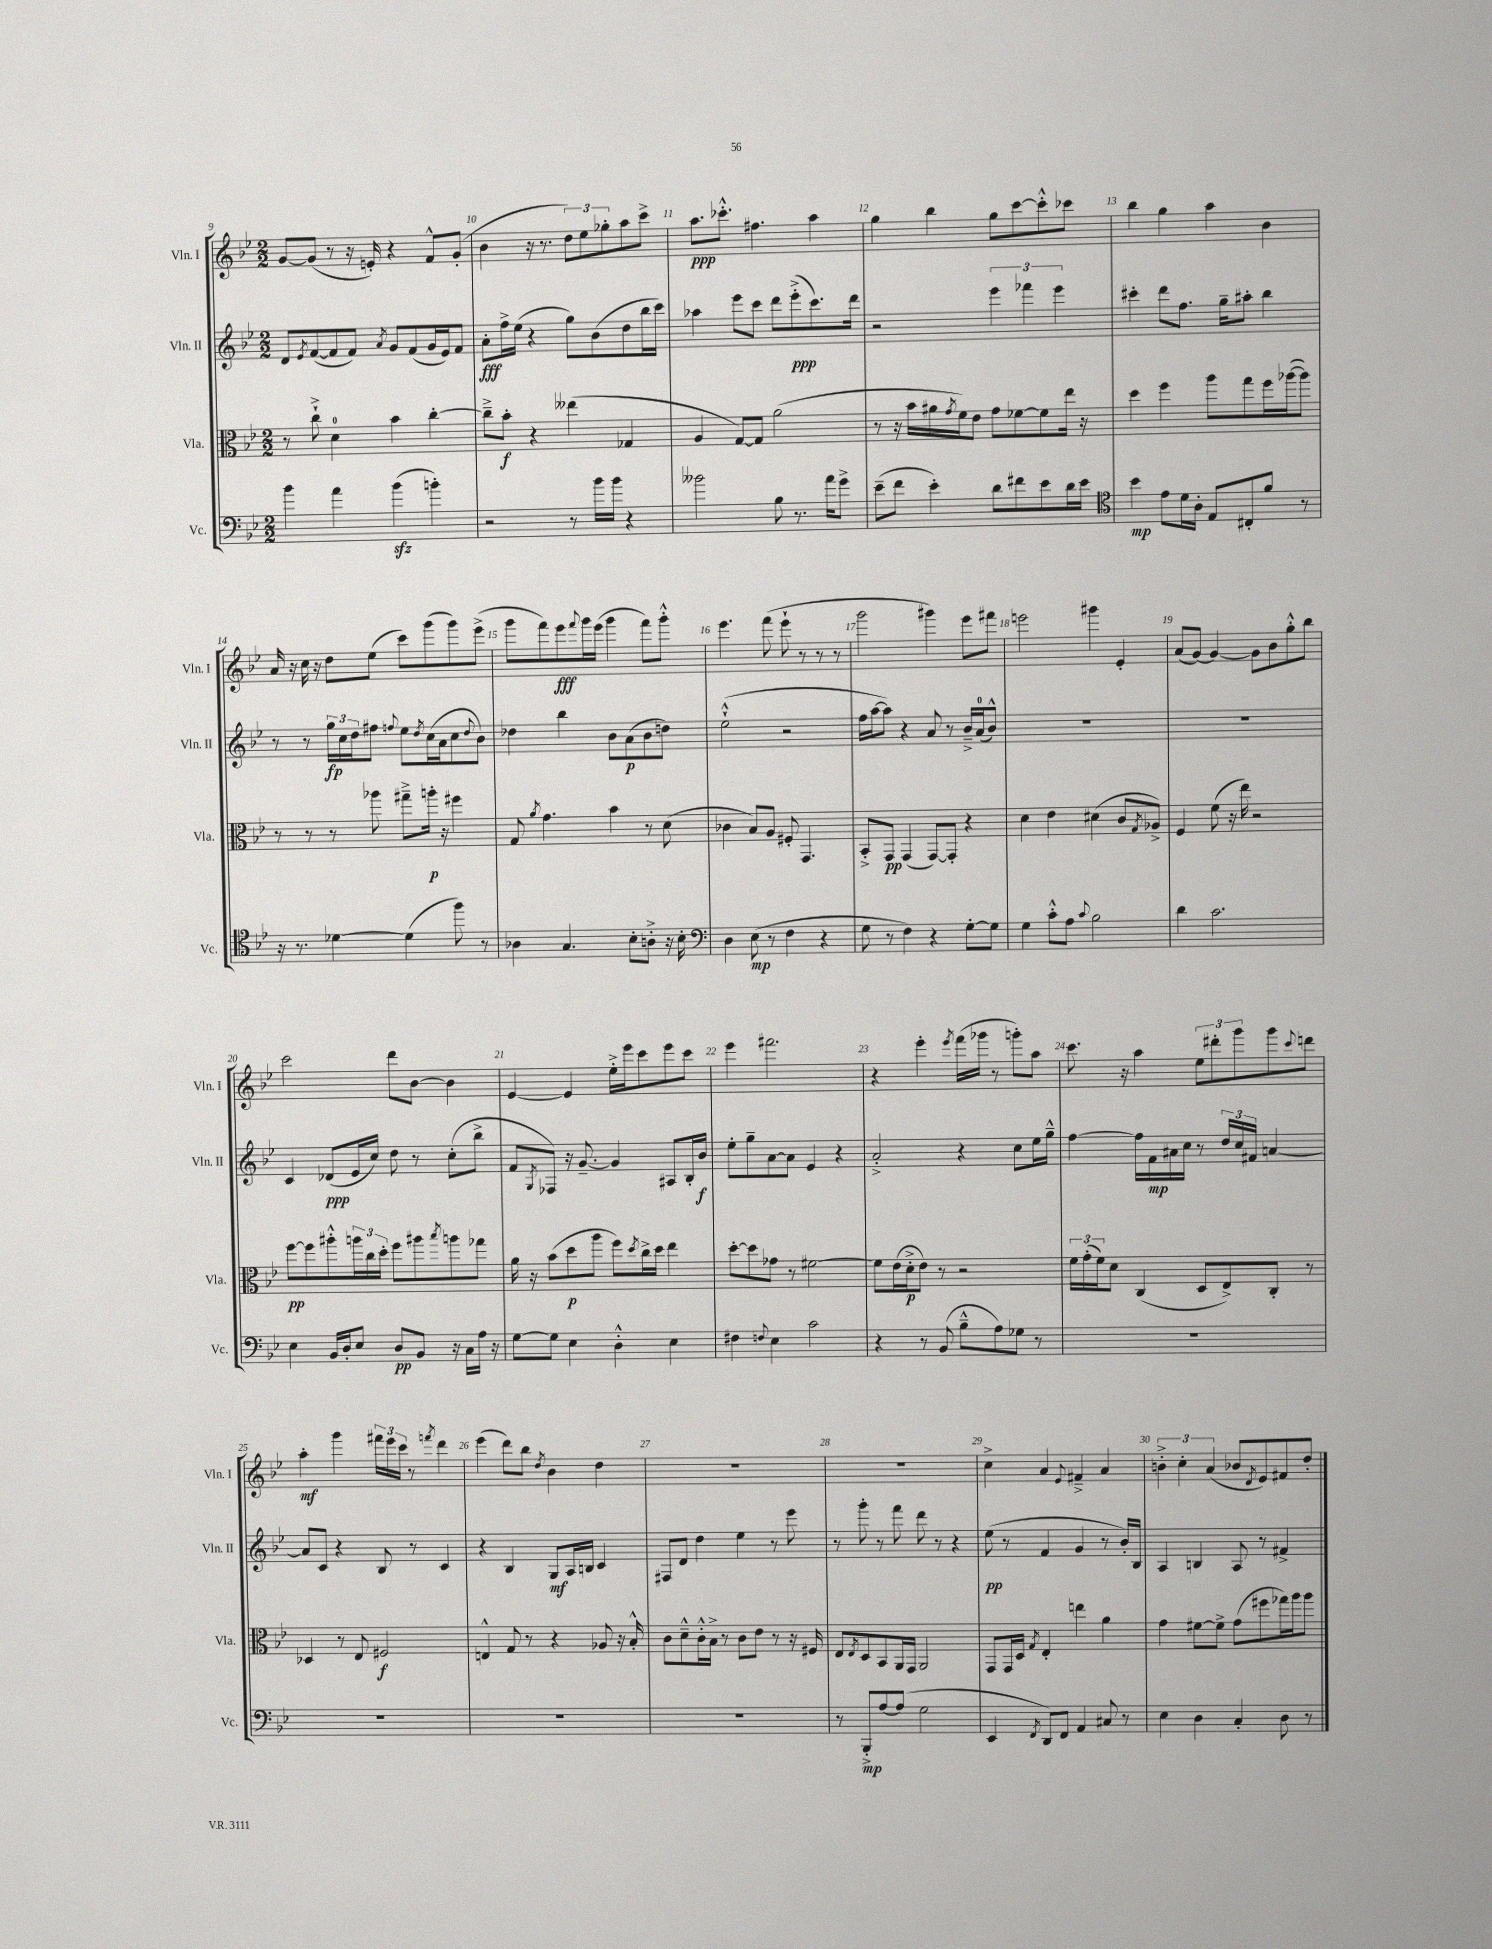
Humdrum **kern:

**kern	**kern	**kern	**kern
*staff4	*staff3	*staff2	*staff1
*clefF4	*clefC3	*clefG2	*clefG2
*k[b-e-]	*k[b-e-]	*k[b-e-]	*k[b-e-]
*M2/2	*M2/2	*M2/2	*M2/2
4b-	8r	8d	[8g
.	.	8qe-	.
.	8cc`^	([8f	(8g]
4a	4d	8f]	8r
.	.	8f)	16r
.	.	.	16e')
.	.	8qa	.
(4b-	4b-	8g	4r
.	.	(8f	.
4b')	[4cc'	16g	8f^^
.	.	16e-)	.
.	.	8f	(8g'
=	=	=	=
2r	8cc~^]	8a'	4b-
.	8b-'	16ff^	.
.	.	(16ee-	.
.	4r	4r	16r
.	.	.	8.r
8r	(4ee--	8gg)	12dd)
.	.	.	12ee-
16b-	.	(8b-	.
.	.	.	12gg-'
16b-	.	.	.
4r	4G-	8dd	8aa
.	.	16bb-	8ccc^
.	.	16ccc)	.
=	=	=	=
2b--	4A	4aa-	8.aa
.	.	.	8.ccc-'^^
.	[8G)	8eee-	.
.	8G]	8ccc	4.ff#
8B-	(2a	8ddd	.
8.r	.	(8eee-'^	.
.	.	8.ccc)	4aa
16a	.	.	.
8g^	.	.	.
.	.	16ddd	.
=	=	=	=
(8e-~	8r	2r	4gg
8f	16r	.	.
.	16b-	.	.
4e-')	16a#	.	4bb-
.	8qg	.	.
.	16f)	.	.
.	8e-	.	.
8d	8g	6eee-	8gg
8f#	[8f-	.	[8ccc
.	.	6fff-	.
8e-	8f-]	.	8ccc'^^]
.	.	6eee-	.
16d	16ee-	.	8ccc-
16e-	16r	.	.
=	=	=	=
*clefC4	*	*	*
4b-	4dd	4ccc#'	4bb-
8e-	4ff	8ddd	4gg
16d	.	8.ff	.
16A'	.	.	.
8E-	8aa	.	4aa
.	.	16gg~	.
8C#'	8gg	8aa#'	.
8f	16ff	4bb-	4b-
.	([16aa-	.	.
8r	8aa-])	.	.
=	=	=	=
16r	8r	8r	16a
8.r	.	.	16r
.	8r	8r	16cc
.	.	.	16r
[4d-	8r	24gg	8dd
.	.	24cc	.
.	.	24dd	.
.	8aa-	8ff#	(8ee-
.	.	8qqff	.
(4d-]	8gg#~^	8ee-	8ccc)
.	.	8qdd	.
.	16aa'	(16cc	(8ggg
.	16r	16a	.
8ff)	4ff#	8cc	8ggg)
.	.	8qqdd	.
8r	.	8b-)	(8eee-^
=	=	=	=
4A-	8G	4dd-	8ggg
.	8qa	.	.
.	4.g	.	8fff)
4.G	.	4bb-	8eee-
.	.	.	8qqfff
.	.	.	16ggg
.	.	.	(16eee-
.	4b-	8b-	4ggg
8B-'	.	(8a	.
8A'^	8r	8b-	8fff)
16r	(8d	8dd)	8ggg'^^
16B-'	.	.	.
=	=	=	=
*clefF4	*	*	*
4D	4c-	(2ee-`^^	4.eee-
(8E-	8B-)	.	.
8r	8A	.	(8fff
4F	8F#'	2r	8eee-`
.	4.GG	.	8r
4r	.	.	8r
.	.	.	8r
=	=	=	=
8G	8BB-'^	16ff	2ggg
.	.	[16aa	.
8r	8GG	8aa])	.
4F)	(4GG	4r	.
4r	[8GG)	8a	4ggg#)
.	8GG']	8r	.
[8G'	4r	16b-~^	8eee-
.	.	(16a	.
8G]	.	8b-^^)	8fff#
=	=	=	=
4G	4d	1r	2eee
8c'^^	4e-	.	.
8A	.	.	.
8qqc	.	.	.
2B-	(4d#	.	4ggg#
.	8c	.	4e-'
.	8qG	.	.
.	8A-^)	.	.
=	=	=	=
4d	4F	1r	(8a
.	.	.	[8g)
2.c	(8f	.	4g_
.	16r	.	.
.	16ee-)	.	.
.	2r	.	8g]
.	.	.	8b-
.	.	.	8gg'^^
.	.	.	8bb-
=	=	=	=
4E-	[8ff	4c	2ccc
.	8ff]	.	.
16BB-	8aa#'^^	(8d-	.
16D'	.	.	.
8E-	24aa	16e-	.
.	24cc	.	.
.	.	16cc)	.
.	24dd'	.	.
8D	8ff	8dd	8ddd
8BB-	8aa#	8r	[8b-
.	8qbb-	.	.
16r	8aa	(8cc'	4b-]
16C	.	.	.
16A	8gg-	8bb-^	.
16r	.	.	.
=	=	=	=
[8G	16a	8f	[4e-
.	16r	.	.
.	.	8qG	.
8G]	(8b-	8F-)	.
4E-	8dd	16r	4e-]
.	.	[8.g~	.
.	8aa	.	.
4D'^^	8ff)	4g]	16ee-'^
.	.	.	16eee-
.	8qdd	.	.
.	16cc^	.	8ccc
.	16dd	.	.
4E-	4ee-	8A#	8eee-
.	.	16B-'	8ccc
.	.	16b-	.
=	=	=	=
4F#	[8dd'	8ee-'	4eee-
.	8dd]	8gg~	.
8qqF	.	.	.
4E-	8g-	[8a	2.fff#
.	8r	8a]	.
2c	[2f#	4e-	.
.	.	4r	.
=	=	=	=
4r	8f#]	2a'^	4r
.	(16e-	.	.
.	16d'^	.	.
8r	8e-)	.	4eee-'
(8BB-	8r	.	.
.	.	.	8qeee-
8B-~^^	2r	4r	(16fff
.	.	.	16ggg-
8A)	.	.	8r
8G-	.	8cc	8ggg')
8r	.	16ee-	8aa
.	.	16gg~^^	.
=	=	=	=
1r	24f	[4ff	8.ccc
.	(24g'	.	.
.	24f)	.	.
.	8d	.	.
.	.	.	16r
.	(4C	16ff]	4aa
.	.	16f	.
.	.	16a#	.
.	.	16cc	.
.	8D	8r	12ee-
.	.	.	12ddd#'
.	8E-^)	24dd	.
.	.	24cc	12ggg
.	.	24f#	.
.	8C'	[4a	8ggg
.	.	.	8qqccc
.	8r	.	8ddd
=	=	=	=
1r	4D-	8a]	4aa'
.	.	8c	.
.	8r	4r	4ggg
.	8E-	.	.
.	2F#	8B-	24fff#
.	.	.	24eee-
.	.	.	24ccc
.	.	8r	8r
.	.	.	8qfff
.	.	4c	4ddd
=	=	=	=
1r	4E^^	4r	(4eee-
.	8G	4B-	8ddd)
.	8r	.	8bb-
.	.	.	8qdd
.	4r	8G	4b-
.	.	16A	.
.	.	16B	.
.	8A-	4c	4dd
.	16r	.	.
.	16B-'^^	.	.
=	=	=	=
1r	8c	8F#	1r
.	8d~^^	8d	.
.	16c'^^	4dd	.
.	16B-^	.	.
.	8r	.	.
.	8c	4ee-	.
.	8e-	.	.
.	8r	8r	.
.	16r	8eee-	.
.	16F#	.	.
=	=	=	=
8r	8E-	8r	1r
.	8qE-	.	.
8BBB-'^	8D	8ggg'	.
[8A	8BB-	8r	.
(8A]	16AA	8fff	.
.	16GG	.	.
2G	2AA	8ddd	.
.	.	8r	.
.	.	4r	.
=	=	=	=
4EE-	8GG	(8ee-	4cc^
.	16GG	8r	.
.	16D	.	.
8qFF	8qG	.	.
8DD)	4E-'	4f	4a
8FF	.	.	.
.	.	.	8qqe-
4AA	4ee	4g	4f#~^
8C#	4a	8r	4a
8r	.	16b-')	.
.	.	16B-	.
=	=	=	=
4E-	4g	4A	6b'^
.	.	.	6cc'
4D	[8f#	4B	.
.	.	.	(6a
.	8f#^]	.	.
4C'	(8g	8A	8b-
.	.	.	8qd
.	8ff#	8r	8e-)
8D	16gg-)	4f#^	8f#
.	16aa	.	.
8r	8aa	.	8dd'
==	==	==	==
*-	*-	*-	*-
